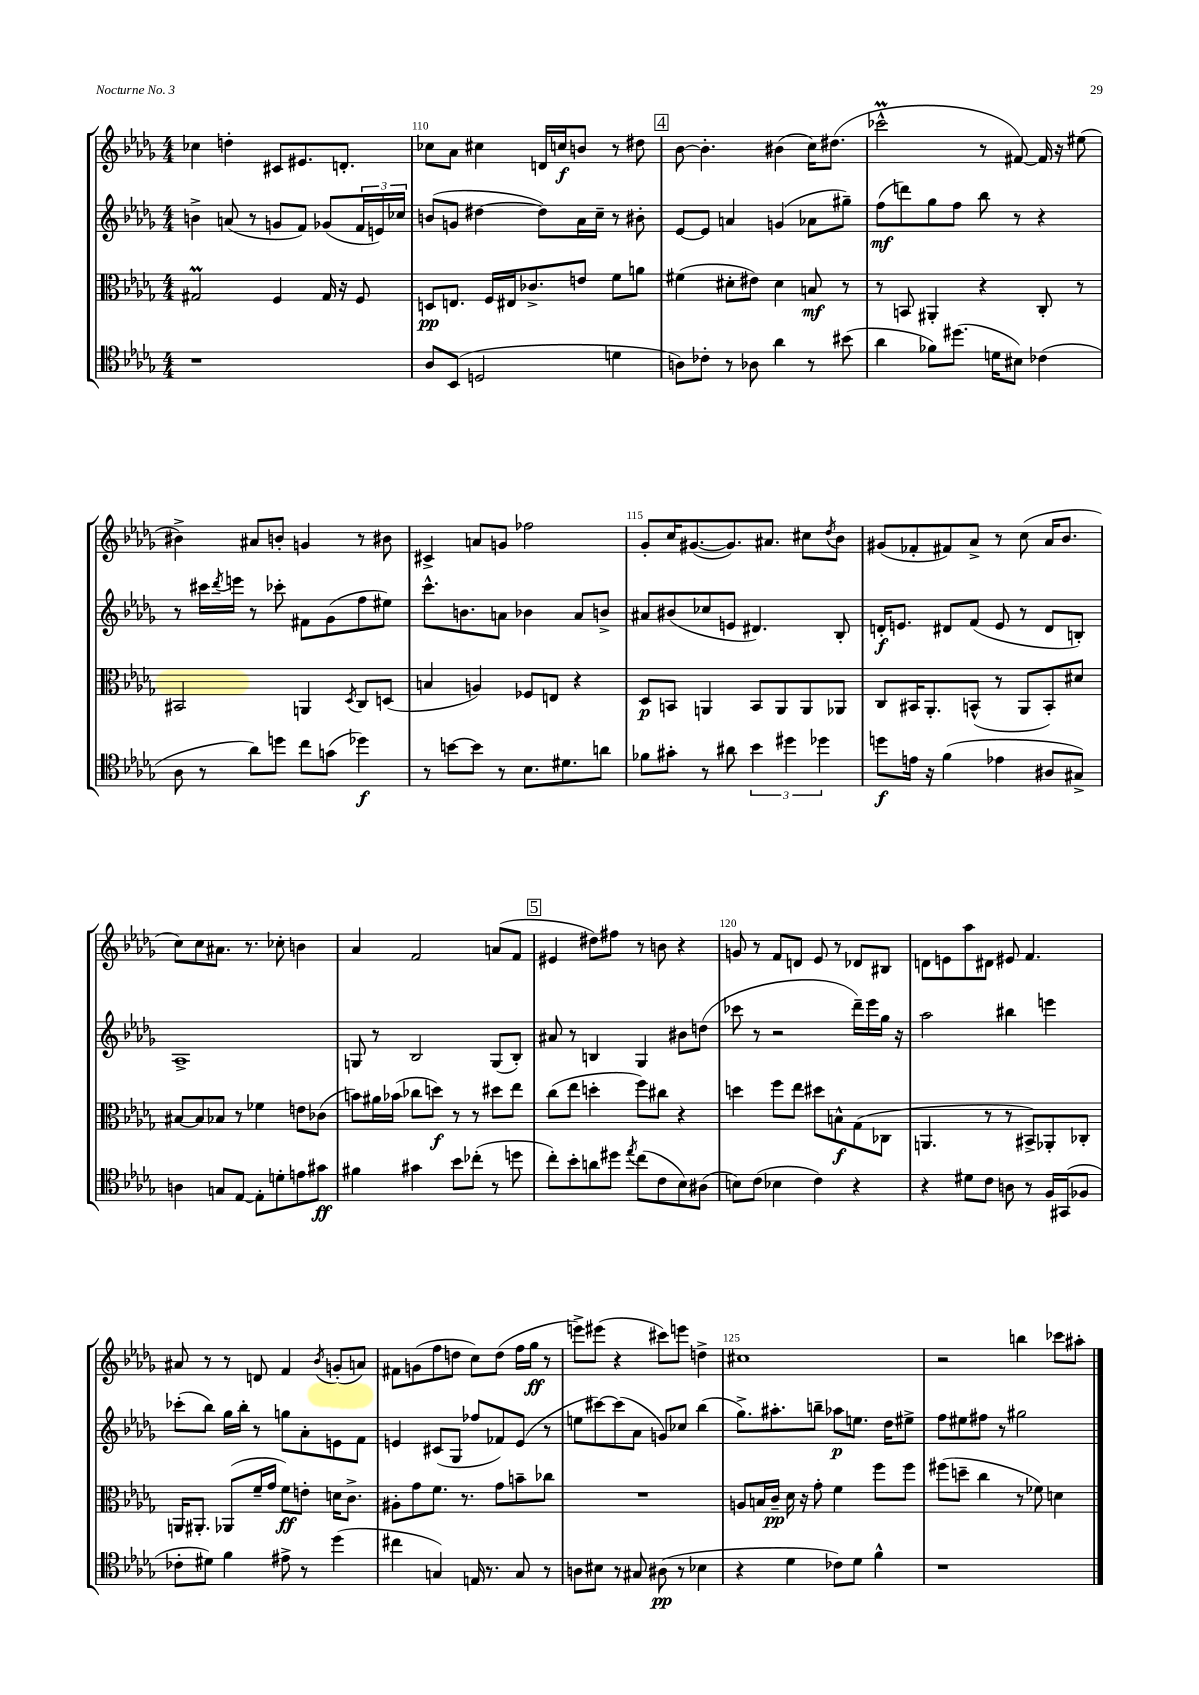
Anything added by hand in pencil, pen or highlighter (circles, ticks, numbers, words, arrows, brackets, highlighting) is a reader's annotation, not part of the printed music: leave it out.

**kern	**kern	**kern	**kern
*staff4	*staff3	*staff2	*staff1
*clefC4	*clefC3	*clefG2	*clefG2
*k[b-e-a-d-g-]	*k[b-e-a-d-g-]	*k[b-e-a-d-g-]	*k[b-e-a-d-g-]
*M4/4	*M4/4	*M4/4	*M4/4
1r	2G#	4b^	4cc-
.	.	(8a	4dd'
.	.	8r	.
.	4F	8g	8c#
.	.	8f)	8.e#
.	16G#	(8g-	.
.	16r	.	8.d'
.	8F	24f	.
.	.	24e)	.
.	.	24cc-	.
=	=	=	=
8A-	8D	(8b	8cc-
(8BB-	8.E	8g	8a-
2D	.	[4dd#	4cc#
.	16F	.	.
.	16E#	.	.
.	8.c-^	.	.
.	.	8dd#])	16d
.	.	.	16cc
.	8e	16a-	8b
.	.	16cc~	.
4d	8f	8r	8r
.	8a	8b#'	8dd#
=	=	=	=
8A)	(4f#	[8e-	[8b-
8c-'	.	8e-]	4.b-']
8r	8d#'	4a	.
8A-	8e#)	.	.
4a-	4d#	(4g	(4b#
8r	8B	8a-	16cc)
.	.	.	(8.dd#
(8b#	8r	8gg#~)	.
=	=	=	=
4a-	8r	(8ff	2ccc-^^
.	8BB	8ddd)	.
8f-)	4AA#'	8gg-	.
(8.dd#	.	8ff	.
.	4r	8bb-	8r
16d	.	.	.
8B#)	.	8r	[8f#)
(4c-	8C'	4r	16f#]
.	.	.	16r
.	8r	.	(8ee#
=	=	=	=
8A-	2BB#	8r	4b#^)
8r	.	16ccc#	.
.	.	8qddd-	.
.	.	16eee	.
8a-)	.	8r	8a#
8dd	.	8ccc-'	8b'
8cc	4AA	8f#	4g
(8g	.	(8g-	.
.	8qD-	.	.
4dd-)	8C	8ff	8r
.	(8D	8ee#)	8b#
=	=	=	=
8r	4B	8.ccc^^	4c#^
[8b	.	.	.
.	.	8.b	.
8b]	4A)	.	8a
8r	.	8a	8g
8.B-	8F-	4b-	2ff-
.	8E	.	.
8.d#	.	.	.
.	4r	8a	.
8a	.	8b^	.
=	=	=	=
8f-	8D-	8a#	8g-'
8g#'	8BB	(8b#	16cc
.	.	.	([8.g#
8r	4AA	8cc-	.
8a#	.	8e	8.g#])
6b-	8BB	4.d#)	.
.	.	.	8.a#
.	8AA	.	.
6dd#	.	.	.
.	8AA	.	8cc#
6dd-	.	.	.
.	.	.	8qdd-
.	8AA-	8B-'	8b-
=	=	=	=
8dd	8C	16d'	(8g#
.	.	8.e	.
16e	16BB#	.	8f-'
16r	8.AA-'	.	.
(4f	.	8d#	8f#)
.	(8BB^^	(8f	8a-^
4e-	8r	8e	8r
.	8AA-	8r	(8cc
8A#	8BB')	8d#	16a-
.	.	.	8.b-
8G#^)	8d#	8B')	.
=	=	=	=
4A	[8B#	1A-^	8cc)
.	8B#]	.	8cc
8G	8B-	.	8.a#
[8E-	8r	.	.
.	.	.	8.r
8E-']	4f-	.	.
8d'	.	.	8cc-'
8e	8e	.	4b
8g#	(8c-	.	.
=	=	=	=
4f#	8b)	8G	4a-
.	16a#	8r	.
.	(16b-	.	.
4g#	8cc-	2B-	2f
.	8dd)	.	.
8b-	8r	.	.
(8cc-'	8r	.	.
8r	8dd#	(8G	(8a
8dd	8ee-	8B-')	8f
=	=	=	=
8cc')	(8cc	8a#	4e#
8b-'	8ee-	8r	.
8a	4dd'	4B	8dd#)
8dd#	.	.	8ff#
8qee-	.	.	.
(8cc	8ff)	4G-	8r
8c	8cc#	.	8b
8B-)	4r	8b#	4r
(8A#	.	(8dd	.
=	=	=	=
8B)	4dd	8ccc-	8g
(8c	.	8r	8r
4B-	8ff	2r	8f
.	8ee-	.	8d
4c)	8dd#	.	8e-
.	8B^^	.	8r
4r	(8G-	16ddd-~)	8d-
.	.	16eee-	.
.	8C-	16gg-	8B#
.	.	16r	.
=	=	=	=
4r	4.AA	2aa-	8d
.	.	.	8e
8d#	.	.	8aa-
8c	8r	.	8d#
8A	8r	4bb#	8e#
8r	8BB#^)	.	4.f
16F	8AA-'	4eee	.
(16GG#	.	.	.
8F-	8C-'	.	.
=	=	=	=
8c-'	16AA	(8ccc-'	8a#
.	8.AA#'	.	.
8d#)	.	8bb-)	8r
4f	(8AA-	16gg-	8r
.	.	16bb-'	.
.	16f~	8r	8d
.	16g-	.	.
8e#^	8f)	8gg	4f
8r	8e'	8a-'	.
.	.	.	8qb-
(4dd-	16d	8e	(8g'
.	8.c^	.	.
.	.	8f	8a)
=	=	=	=
4cc#	8A#'	4e	8f#
.	8g-	.	(8g
4G)	8.f	(8c#	8ff
.	.	8G-	8dd
.	8.r	.	.
16E	.	8ff-	8cc)
8.r	.	.	.
.	8g-	8f-)	(8dd
8G	8b~	(8e	16ff
.	.	.	16gg-
8r	8cc-	8r	8r
=	=	=	=
8A	1r	8ee	8eee^)
8B#	.	[8ccc#)	(8eee#
8r	.	(8ccc#]	4r
8G#	.	8a-	.
(8A#	.	8g)	8ccc#)
8r	.	8cc-	8eee
4B-	.	(4bb-	4dd^
=	=	=	=
4r	8A	8.gg-^)	1cc#
.	16B	.	.
.	16c~	8.aa#'	.
4d-	16d-	.	.
.	16r	.	.
.	8g-'	8bb~	.
8c-)	4f	8aa-	.
8d-	.	8.ee	.
4f^^	8ff	.	.
.	.	16dd-	.
.	8ff	8ee#^	.
=	=	=	=
1r	(8ff#	8ff	2r
.	8dd~	8ee#	.
.	4cc	8ff#	.
.	.	8r	.
.	8r	2gg#	4bb
.	8f-)	.	.
.	4d	.	8ccc-
.	.	.	8aa#'
==	==	==	==
*-	*-	*-	*-
